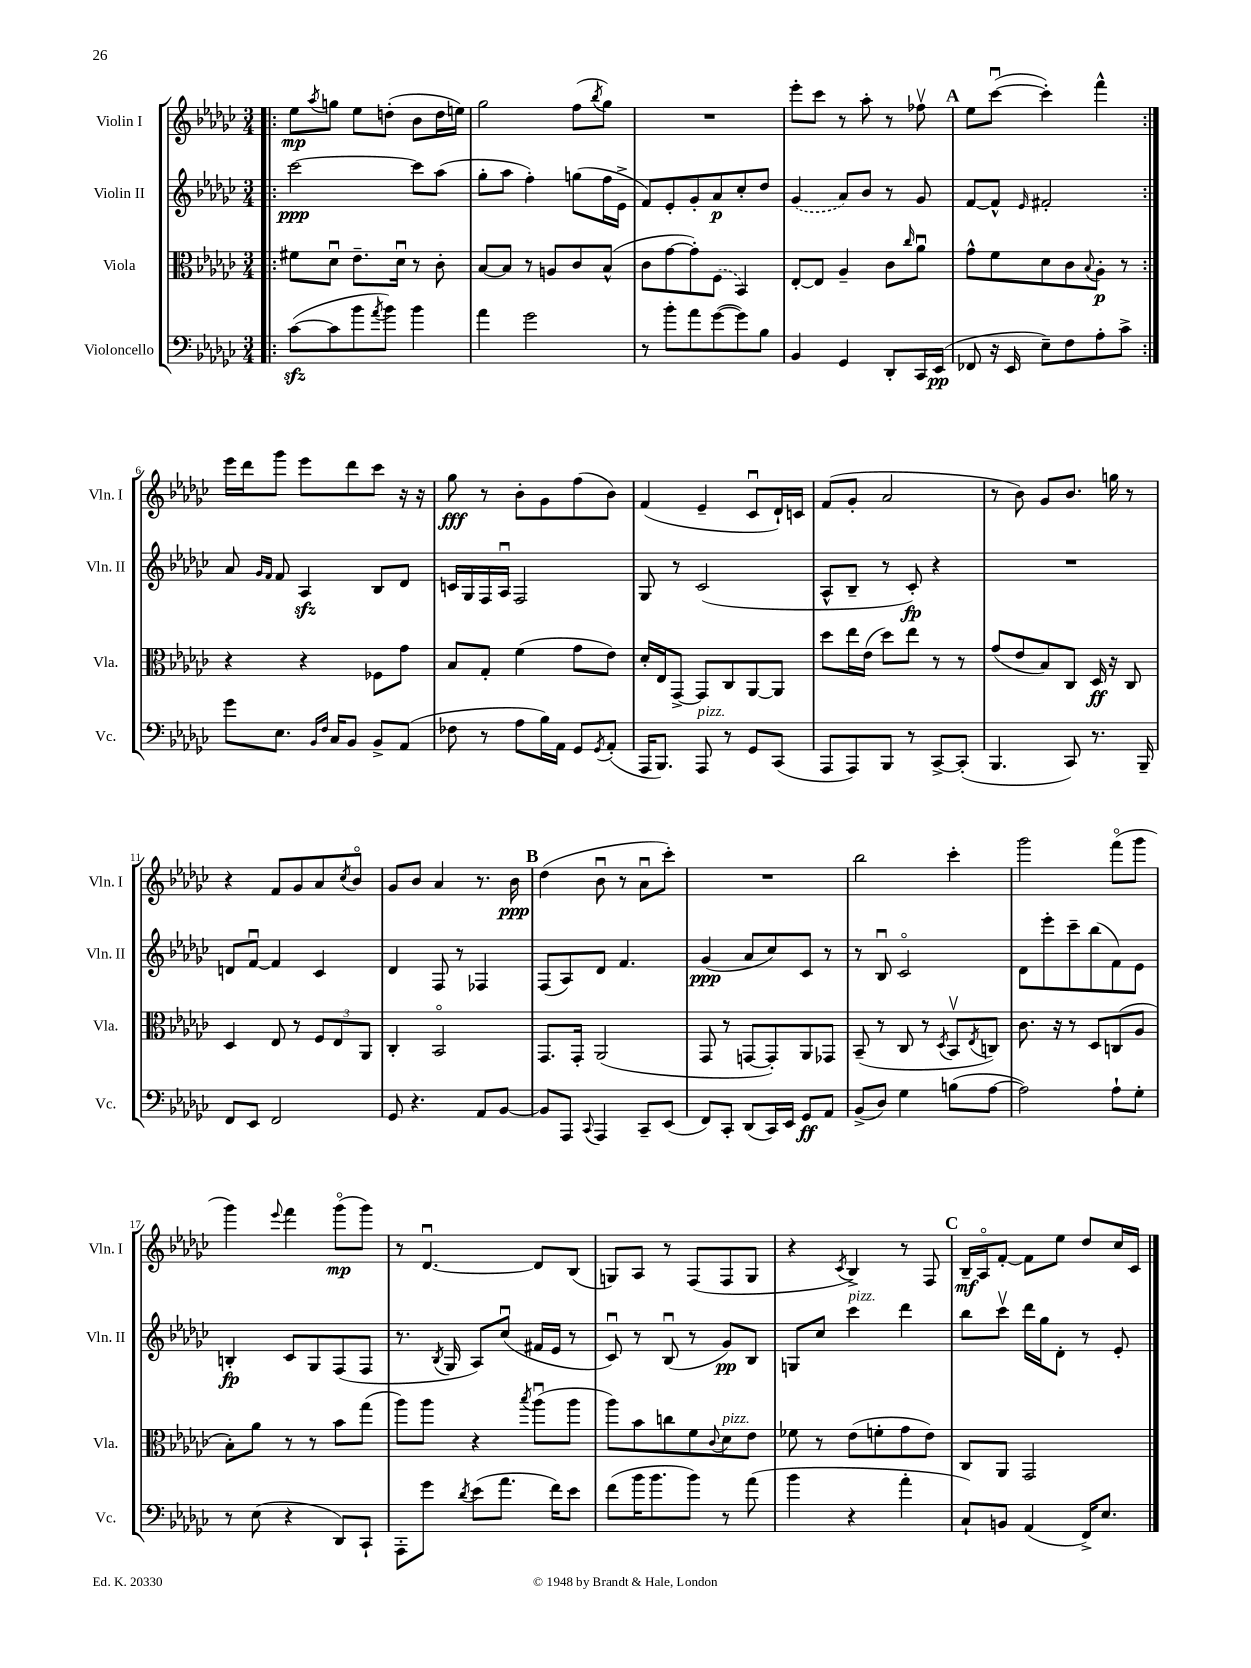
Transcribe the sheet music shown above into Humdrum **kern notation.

**kern	**dynam	**kern	**dynam	**kern	**dynam	**kern	**dynam
*part4	*part4	*part3	*part3	*part2	*part2	*part1	*part1
*staff4	*staff4	*staff3	*staff3	*staff2	*staff2	*staff1	*staff1
*I"Violoncello	*	*I"Viola	*	*I"Violin II	*	*I"Violin I	*
*I'Vc.	*	*I'Vla.	*	*I'Vln. II	*	*I'Vln. I	*
*clefF4	*	*clefC3	*	*clefG2	*	*clefG2	*
*k[b-e-a-d-g-c-]	*	*k[b-e-a-d-g-c-]	*	*k[b-e-a-d-g-c-]	*	*k[b-e-a-d-g-c-]	*
*M3/4	*	*M3/4	*	*M3/4	*	*M3/4	*
=1!|:	=1!|:	=1!|:	=1!|:	=1!|:	=1!|:	=1!|:	=1!|:
([8c-zz\L	.	8f#X\L	.	[2ccc-\	ppp	8ee-\L	mp
.	.	.	.	.	.	8qaa-/	.
8c-\]	.	8d-u\J	.	.	.	8ggn\J	.
8b-\	.	8.e-~\L	.	.	.	8ee-\L	.
8qa-/	.	.	.	.	.	.	.
8b-\J)	.	.	.	.	.	(8ddn'\J	.
.	.	16d-u\Jk	.	.	.	.	.
4b-\	.	8r	.	8ccc-\L]	.	8b-\L	.
.	.	8c-'\	.	(8aa-\J	.	16dd\L	.
.	.	.	.	.	.	16een\JJ)	.
=2	=2	=2	=2	=2	=2	=2	=2
4a-\	.	[8B-/L	.	8gg-'\L	.	2gg-\	.
.	.	8B-/J]	.	8aa-\J	.	.	.
2g-\	.	8r	.	4ff'\)	.	.	.
.	.	8An/L	.	.	.	.	.
.	.	8c-/	.	(8ggn\L	.	(8ff\L	.
.	.	.	.	.	.	8qbb-/	.
.	.	(8B-^^/J	.	16ff\L	.	8gg-\J)	.
.	.	.	.	16e-^\JJ	.	.	.
=3	=3	=3	=3	=3	=3	=3	=3
8r	.	8c-\L	.	8f/L)	.	2.r	.
8b-'\L	.	[8g-\	.	8e-'/	.	.	.
8a-\	.	8g-'\])	.	8g-'/	.	.	.
([8g-\	.	(8F\J	.	8a-/	p	.	.
8g-\])	.	4BB-/)	.	8cc-'/	.	.	.
8B-\J	.	.	.	8dd-/J	.	.	.
=4	=4	=4	=4	=4	=4	=4	=4
4BB-/	.	[8E-'/L	.	(4g-/	.	8eee-'\L	.
.	.	8E-/J]	.	.	.	8ccc-\J	.
4GG-/	.	4A-~/	.	8a-/L)	.	8r	.
.	.	.	.	8b-/J	.	8aa-'\	.
8DD-'/L	.	8c-\L	.	8r	.	8r	.
.	.	16qqcc-/	.	.	.	.	.
16CC-/L	.	8a-u\J	.	8g-/	.	8ff-Xv\	.
(16EE-/JJ	pp	.	.	.	.	.	.
!!LO:REH:place=s1:t=A
=5	=5	=5	=5	=5	=5	=5	=5
8FF-X/	.	8g-^^\L	.	[8f/L	.	8ee-\L	.
16r	.	8f\	.	8f^^/J]	.	([8ccc-u\J	.
16EE-/	.	.	.	.	.	.	.
.	.	.	.	16qqe-/	.	.	.
8E-~\L)	.	8d-\	.	2f#X'/	.	4ccc-'\])	.
8F\	.	8c-\	.	.	.	.	.
.	.	8qqB-/	.	.	.	.	.
8A-'\	.	8A-'\J	p	.	.	4fff^^\	.
8c-^\J	.	8r	.	.	.	.	.
!!LO:LB:g=z
=6:|!	=6:|!	=6:|!	=6:|!	=6:|!	=6:|!	=6:|!	=6:|!
8g-\L	.	4r	.	8a-/	.	16eee-\LL	.
.	.	.	.	.	.	16ddd-\J	.
.	.	.	.	16qqg-/LL	.	.	.
.	.	.	.	16qqf/JJ	.	.	.
8.E-\J	.	.	.	8f/	.	8ggg-\J	.
.	.	4r	.	4A-zz/	.	8eee-\L	.
16qqBB-/LL	.	.	.	.	.	.	.
16qqF/JJ	.	.	.	.	.	.	.
16C-/KL	.	.	.	.	.	.	.
8BB-/J	.	.	.	.	.	8ddd-\	.
8BB-^/L	.	8F-X\L	.	8B-/L	.	8ccc-\J	.
(8AA-/J	.	8g-\J	.	8d-/J	.	16r	.
.	.	.	.	.	.	16r	.
=7	=7	=7	=7	=7	=7	=7	=7
8F-X\	.	8B-/L	.	16cn/LL	.	8gg-\	fff
.	.	.	.	16G-/	.	.	.
8r	.	8G-'/J	.	16F/	.	8r	.
.	.	.	.	16A-u/JJ	.	.	.
8A-\L	.	(4f\	.	2F/	.	8b-'\L	.
16B-\L)	.	.	.	.	.	8g-\	.
16AA-\JJ	.	.	.	.	.	.	.
8GG-/L	.	8g-\L	.	.	.	(8ff\	.
8qGG-/	.	.	.	.	.	.	.
(8AA-'/J	.	8e-\J)	.	.	.	8b-\J)	.
=8	=8	=8	=8	=8	=8	=8	=8
16AAA-/KL	.	16d-'/LL	.	8G-/	.	(4f/	.
8.BBB-/J)	.	16E-/J	.	.	.	.	.
.	.	[8GG-^/J	.	8r	.	.	.
!LO:TX:a:i:t=pizz.	!	!	!	!	!	!	!
8AAA-/	.	8GG-/L]	.	(2c-/	.	4e-~/	.
8r	.	8C-/	.	.	.	.	.
8GG-/L	.	[8AA-/	.	.	.	8c-u/L	.
(8CC-/J	.	8AA-/J]	.	.	.	16d-`/L)	.
.	.	.	.	.	.	16cn/JJ	.
=9	=9	=9	=9	=9	=9	=9	=9
8AAA-/L	.	8dd-\L	.	8A-^^/L	.	(8f/L	.
8AAA-/)	.	16ee-\L	.	8B-~/J	.	8g-'/J	.
.	.	(16e-\JJ	.	.	.	.	.
8BBB-/J	.	8dd-\L)	.	8r	.	2a-/	.
8r	.	8ee-\J	.	8c-'/)	fp	.	.
[8CC-^/L	.	8r	.	4r	.	.	.
(8CC-'/J]	.	8r	.	.	.	.	.
=10	=10	=10	=10	=10	=10	=10	=10
4.BBB-/	.	(8g-/L	.	2.r	.	8r	.
.	.	8e-/	.	.	.	8b-\)	.
.	.	8B-/)	.	.	.	8g-/L	.
8CC-/)	.	8C-/J	.	.	.	8.b-/J	.
8.r	.	16D-/	ff	.	.	.	.
.	.	16r	.	.	.	16ggn\	.
.	.	8C-/	.	.	.	8r	.
16BBB-~/	.	.	.	.	.	.	.
!!LO:LB:g=z
=11	=11	=11	=11	=11	=11	=11	=11
8FF/L	.	4D-/	.	8dn/L	.	4r	.
8EE-/J	.	.	.	[8fu/J	.	.	.
2FF/	.	8E-/	.	4f/]	.	8f/L	.
.	.	8r	.	.	.	8g-/	.
.	.	12F/L	.	4c-/	.	8a-/	.
.	.	12E-/	.	.	.	.	.
.	.	.	.	.	.	8qcc-/	.
.	.	.	.	.	.	8b-/J	.
.	.	12AA-/J	.	.	.	.	.
=12	=12	=12	=12	=12	=12	=12	=12
8GG-/	.	4C-'/	.	4d-/	.	8g-/L	.
4.r	.	.	.	.	.	8b-/J	.
.	.	2BB-/	.	8F/	.	4a-/	.
.	.	.	.	8r	.	.	.
8AA-/L	.	.	.	4F-X/	.	8.r	.
[8BB-/J	.	.	.	.	.	.	.
.	.	.	.	.	.	16b-\	ppp
!!LO:REH:place=s1:t=B
=13	=13	=13	=13	=13	=13	=13	=13
8BB-/L]	.	8.GG-/L	.	(8F/L	.	(4dd-\	.
8AAA-/J	.	.	.	8A-/)	.	.	.
.	.	16GG-'/Jk	.	.	.	.	.
8qqCC-/	.	.	.	.	.	.	.
4AAA-/	.	(2AA-/	.	8d-/J	.	8b-u\	.
.	.	.	.	4.f/	.	8r	.
8CC-~/L	.	.	.	.	.	8a-u\L	.
(8EE-/J	.	.	.	.	.	8ccc-'\J)	.
=14	=14	=14	=14	=14	=14	=14	=14
8FF/L)	.	8GG-/	.	(4g-/	ppp	2.r	.
8CC-'/J	.	8r	.	.	.	.	.
(8DD-/L	.	[8GGn/L	.	8a-/L	.	.	.
16CC-/L)	.	8GG'/])	.	8cc-/)	.	.	.
16EE-/JJ	.	.	.	.	.	.	.
8GG-/L	ff	8AA-/	.	8c-/J	.	.	.
8AA-/J	.	8GG-X/J	.	8r	.	.	.
=15	=15	=15	=15	=15	=15	=15	=15
(8BB-^/L	.	(8BB-~/	.	8r	.	2bb-\	.
8D-/J)	.	8r	.	8B-u/	.	.	.
4G-\	.	8C-/	.	2c-/	.	.	.
.	.	8r	.	.	.	.	.
.	.	8qD-/	.	.	.	.	.
(8Bn\L	.	8BB-v/L	.	.	.	4ccc-'\	.
.	.	8qE-/	.	.	.	.	.
[8A-\J	.	8Cn/J)	.	.	.	.	.
=16	=16	=16	=16	=16	=16	=16	=16
2A-\])	.	8.c-\	.	8d-\L	.	2ggg-\	.
.	.	.	.	8eee-'\	.	.	.
.	.	16r	.	.	.	.	.
.	.	8r	.	8ccc-~\	.	.	.
.	.	8D-/L	.	(8bb-\	.	.	.
8A-`\L	.	(8Cn/	.	8f\)	.	(8fff\L	.
8G-'\J	.	8A-/J	.	8e-\J	.	8ggg-\J	.
!!LO:LB:g=z
=17	=17	=17	=17	=17	=17	=17	=17
8r	.	8B-'\L)	.	4Bn'/	fp	4ggg-\)	.
(8E-\	.	8a-\J	.	.	.	.	.
.	.	.	.	.	.	8qqeee-/	.
4r	.	8r	.	8c-/L	.	4fff\	.
.	.	8r	.	8G-/	.	.	.
8DD-/L)	.	8b-\L	.	(8F/	.	(8ggg-\L	mp
8CC-`/J	.	(8gg-\J	.	8F/J	.	8ggg-\J)	.
=18	=18	=18	=18	=18	=18	=18	=18
8AAA-'\L	.	8aa-\L)	.	8.r	.	8r	.
8g-\J	.	8aa-\J	.	.	.	[4.d-u/	.
.	.	.	.	8qB-/	.	.	.
.	.	.	.	16G-/	.	.	.
8qd-/	.	.	.	.	.	.	.
(8e-\L	.	4r	.	8A-/L)	.	.	.
8.a-\J	.	.	.	(8cc-u/J	.	.	.
.	.	8qbb-/	.	.	.	.	.
.	.	(8aa-u\L	.	16f#X/LL	.	8d-/L]	.
16f\KL)	.	.	.	16e-/JJ	.	.	.
8e-\J	.	8aa-\J	.	8r	.	(8B-/J	.
=19	=19	=19	=19	=19	=19	=19	=19
(8f\L	.	8aa-\L)	.	8c-u/)	.	8Gn/L)	.
16b-\K	.	8b-\	.	8r	.	8A-/J	.
8.b-\	.	.	.	.	.	.	.
.	.	8ccn\	.	(8B-u/	.	8r	.
8b-\J)	.	8f\	.	8r	.	(8F/L	.
.	.	8qqc-/	.	.	.	.	.
!	!	!LO:TX:a:i:t=pizz.	!	!	!	!	!
8r	.	8d-\	.	8g-/L)	pp	8F/	.
(8a-\	.	8e-\J	.	8B-/J	.	8G/J	.
=20	=20	=20	=20	=20	=20	=20	=20
4b-\	.	8f-X\	.	8Gn/L	.	4r	.
.	.	8r	.	8cc-/J	.	.	.
.	.	.	.	.	.	8qc-/	.
!	!	!	!	!LO:TX:a:i:t=pizz.	!	!	!
4r	.	(8e-\L	.	4ccc-\	.	4B-^/)	.
.	.	8fn'\	.	.	.	.	.
4a-'\	.	8g-\	.	4ddd-\	.	8r	.
.	.	8e-\J)	.	.	.	8F/	.
!!LO:REH:place=s1:t=C
=21	=21	=21	=21	=21	=21	=21	=21
8C-`/L)	.	8C-/L	.	8bb-\L	.	16B-~/LL	mf
.	.	.	.	.	.	16A-/J	.
8BBn/J	.	8AA-/J	.	8ccc-v\J	.	[8f'/J	.
(4AA-/	.	2GG-/	.	16ddd-\LL	.	8f\L]	.
.	.	.	.	16gg-\J	.	.	.
.	.	.	.	8d-'\J	.	8ee-\J	.
16FF^/KL)	.	.	.	8r	.	8dd-/L	.
8.E-/J	.	.	.	.	.	.	.
.	.	.	.	8e-'/	.	16cc-/L	.
.	.	.	.	.	.	16c-/JJ	.
==	==	==	==	==	==	==	==
*-	*-	*-	*-	*-	*-	*-	*-
